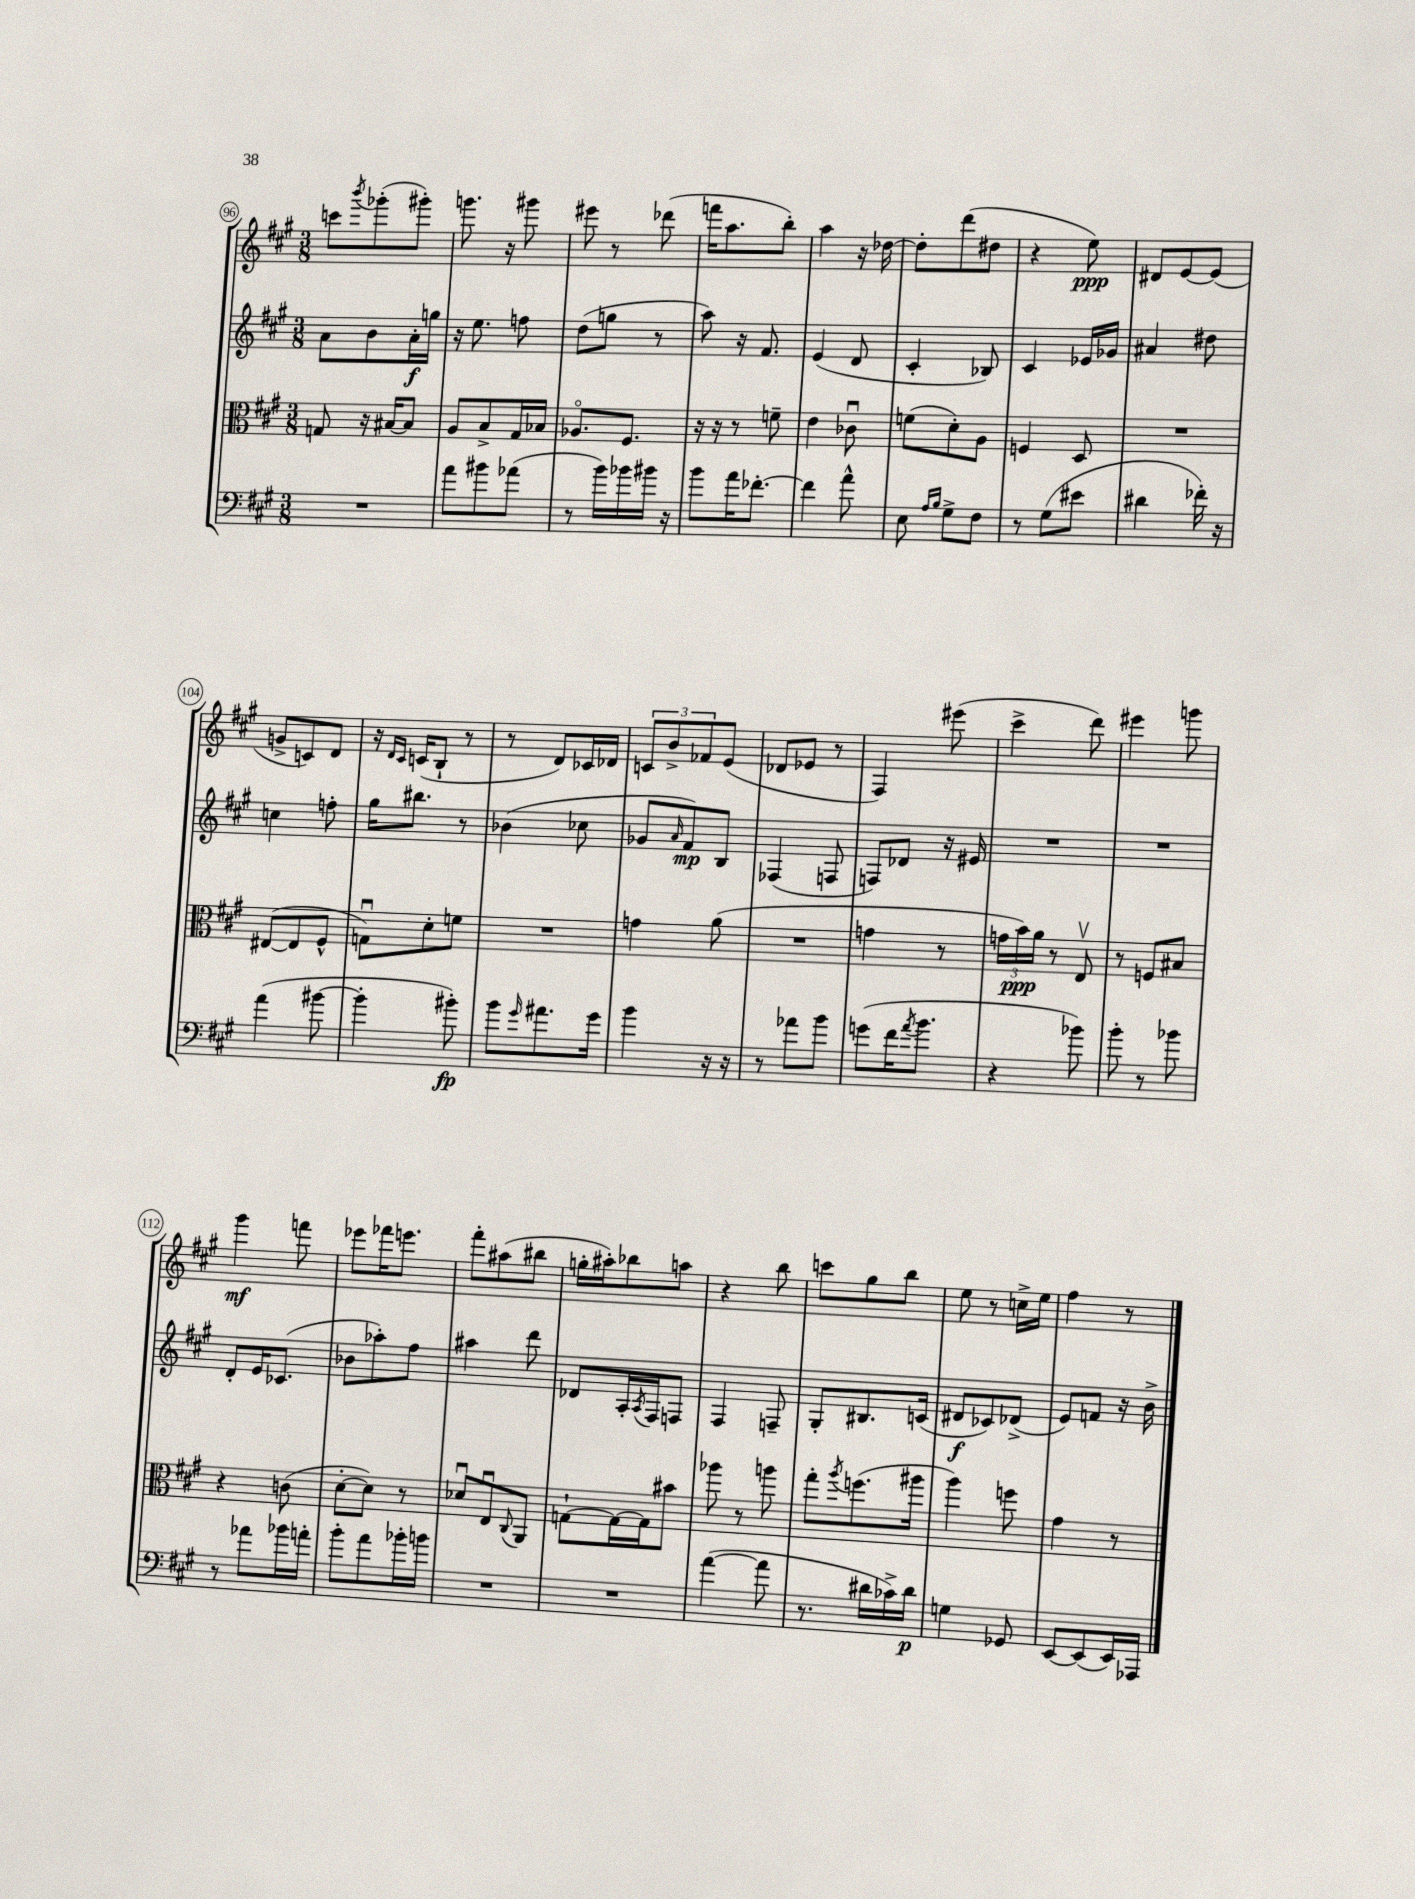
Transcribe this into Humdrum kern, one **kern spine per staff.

**kern	**kern	**kern	**kern
*staff4	*staff3	*staff2	*staff1
*clefF4	*clefC3	*clefG2	*clefG2
*k[f#c#g#]	*k[f#c#g#]	*k[f#c#g#]	*k[f#c#g#]
*M3/8	*M3/8	*M3/8	*M3/8
4.r	8G	8a	8ccc
.	.	.	8qbbb
.	16r	8b	(8ggg-'
.	[16B#	.	.
.	8B#]	16a'	8ggg#')
.	.	16gg	.
=	=	=	=
8a	8A	16r	8.ggg
.	.	8.ee	.
8b#	8B^	.	.
.	.	.	16r
(8a-	16G#	8ff	8ggg#
.	16B-	.	.
=	=	=	=
8r	8.A-o	(8dd	8eee#
16b)	.	8gg	8r
16b-	8.F#	.	.
16b#	.	8r	(8ddd-
16r	.	.	.
=	=	=	=
8b	16r	8aa)	16fff
.	16r	.	8.aa
16a	8r	16r	.
[8.f-'	.	8.f#	.
.	8f~	.	8bb')
=	=	=	=
4f-]	4e	(4e	4aa
8a^^	8c-u	8d	16r
.	.	.	[16dd-
=	=	=	=
8E	(8f	4c#'	8dd-']
16qqA	.	.	.
16qqB	.	.	.
8G#^	8d')	.	(8ddd
8F#	8A	8B-)	8dd#
=	=	=	=
8r	4F	4c#	4r
(8G#	.	.	.
8e#	8D	16e-	8ee)
.	.	16g-	.
=	=	=	=
4d#	4.r	4a#	8d#
.	.	.	[8e
16f-')	.	8dd#	(8e]
16r	.	.	.
=	=	=	=
(4a	([8E#	4cc	8g^
.	8E#]	.	8c)
[8b#	8F#^^	8ff'	8d
=	=	=	=
4b#']	8Gu)	16gg#	16r
.	.	.	16qqd
.	.	.	16qqc#
.	.	8.bb#	(16c
.	8d'	.	8B`
8b#')	8f	8r	8r
=	=	=	=
8b	4.r	(4b-	8r
16qqg#	.	.	.
8.a#	.	.	8d)
.	.	8cc-	16c-
16g#	.	.	16d-
=	=	=	=
4b	4g	8g-	12c
.	.	.	12b^
.	.	16qqa	.
.	.	8f#)	.
.	.	.	12f-
16r	(8a	8B	(8e
16r	.	.	.
=	=	=	=
8r	4.r	(4F-	8d-
8a-	.	.	8e-
8b	.	8F	8r
=	=	=	=
(8g	4g	8F)	4F#)
16f#	.	8d-	.
8qa	.	.	.
8.b	.	.	.
.	8r	16r	(8eee#
.	.	16e#	.
=	=	=	=
4r	24g	4.r	4ccc#^
.	24b)	.	.
.	24a	.	.
.	8r	.	.
8b-)	8Ev	.	8ddd)
=	=	=	=
8b'	8r	4.r	4eee#
8r	8F	.	.
8b-	8B#	.	8ggg
=	=	=	=
8r	4r	8d'	4ggg#
8a-	.	16e	.
.	.	(8.c-	.
16b-	(8c	.	8fff
16a'	.	.	.
=	=	=	=
8b'	[8d'	8b-	8eee-
8a	8d])	8aa-')	16fff-
.	.	.	8.eee
16b-'	8r	8ff#	.
16b	.	.	.
=	=	=	=
4.r	8d-u	4aa#	8fff#'
.	8Eu	.	(8aa#
.	8qqC#	.	.
.	8AA	8ddd	8bb#
=	=	=	=
4.r	[8G`	8d-	16gg'
.	.	.	16aa#')
.	16G_	16A'	8bb-
.	.	8qA	.
.	16G]	16F#	.
.	8b#	8F	8aa
=	=	=	=
([4a	8aa-	4F#	4r
.	8r	.	.
8a]	8aa	8F~	8bb
=	=	=	=
8.r	8gg#'	8G#'	8ccc
.	8qaa	.	.
.	(8.ff	8.B#	8gg#
16d#	.	.	.
16c-^)	.	.	8bb
16d#	16aa#	(16c	.
=	=	=	=
4G	4aa)	8d#	8ee
.	.	8c-)	8r
8GG-	8ff	(8d-^	16cc^
.	.	.	16ee
=	=	=	=
[8EE	4g#	8e)	4ff#
(8EE]	.	8f	.
16EE)	8r	16r	8r
16AAA-	.	16b^	.
==	==	==	==
*-	*-	*-	*-
